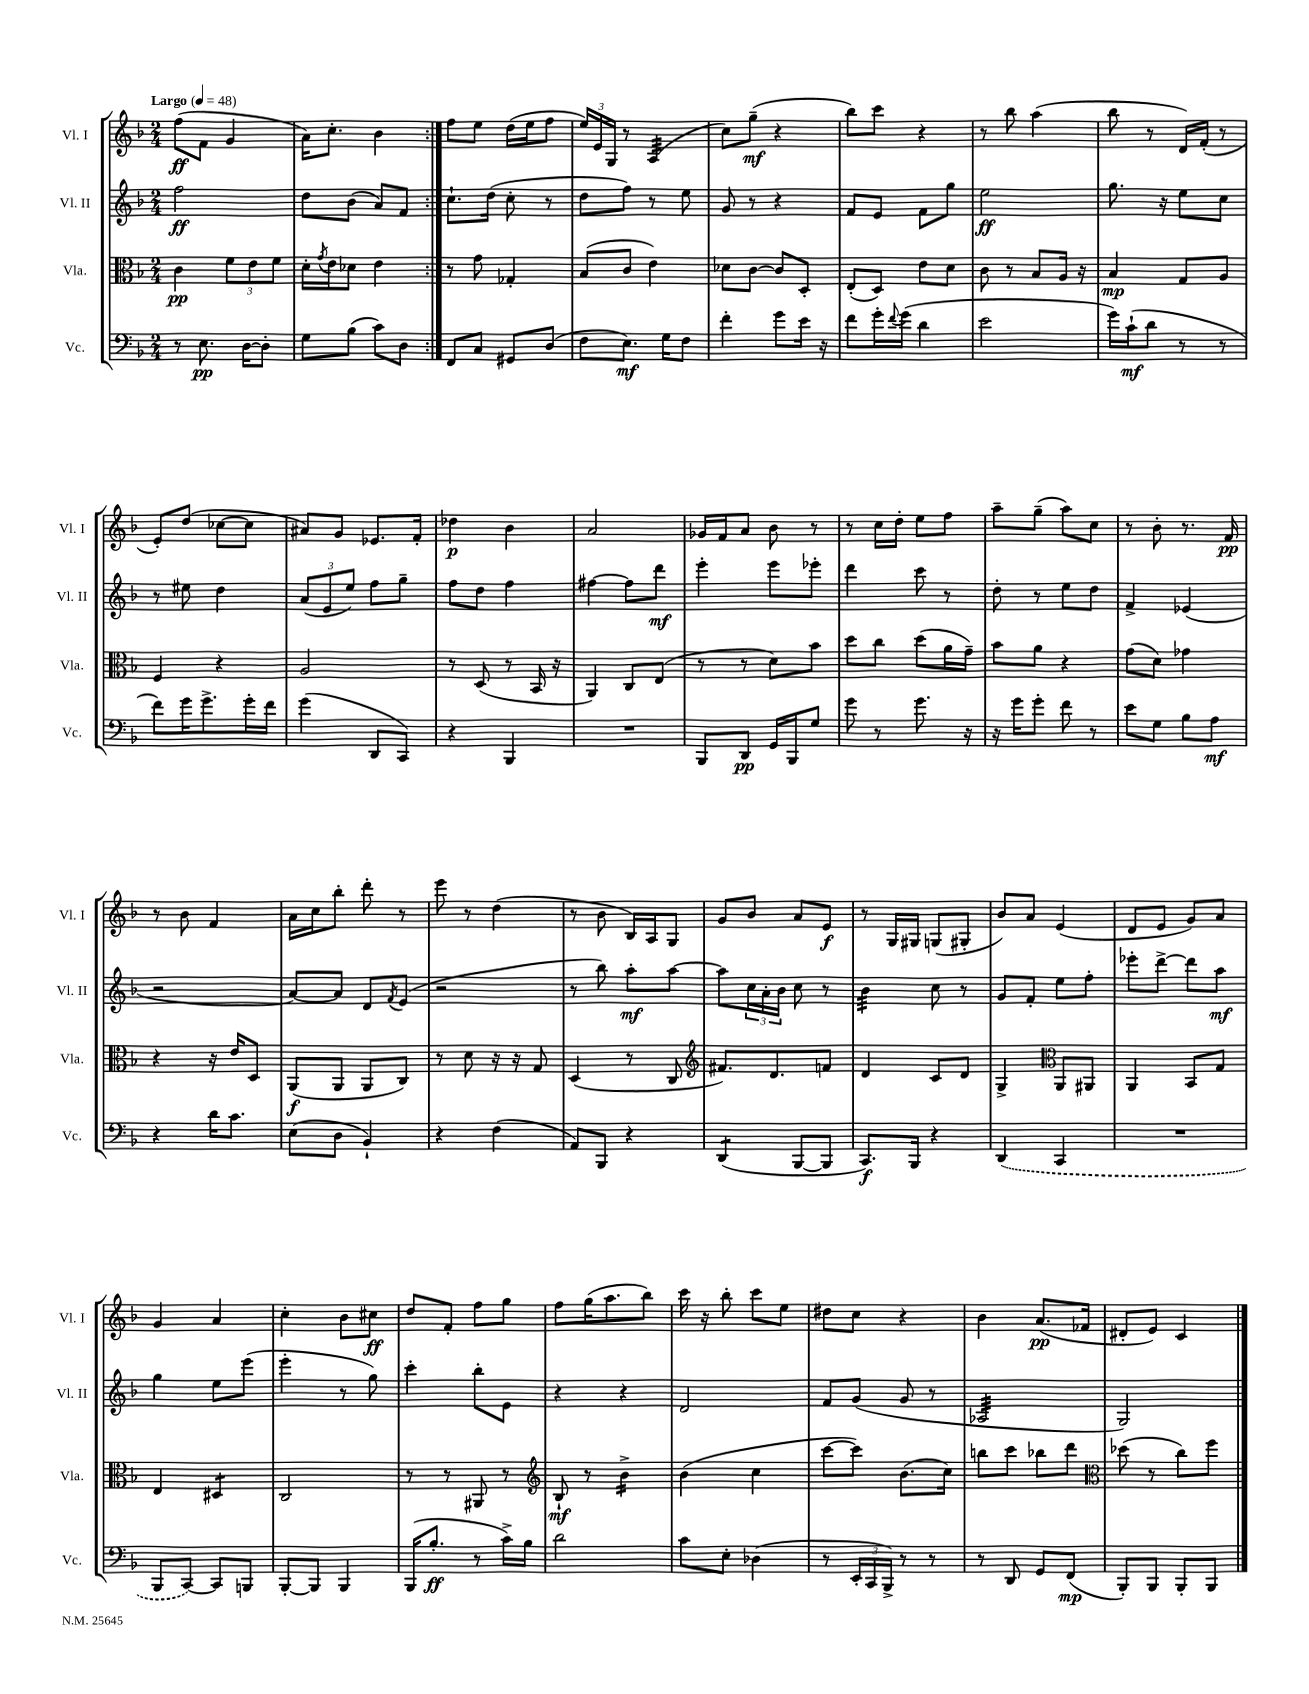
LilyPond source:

<<
\new StaffGroup <<
\new Staff = "s0" \with { instrumentName = "Vl. I" shortInstrumentName = "Vl. I" } {
    \clef treble \key f \major \numericTimeSignature \time 2/4 \tempo "Largo" 4 = 48
    \repeat volta 2 { f''8\ff( f'8 g'4 |
    a'16) c''8.-. bes'4 | }
    f''8 e''8 d''16( e''16 f''8 |
    \tuplet 3/2 { e''16) e'16 g16 } r8 a4:32( |
    c''8) g''8--\mf( r4 |
    bes''8) c'''8 r4 |
    r8 bes''8 a''4( |
    bes''8 r8 d'16) f'16-.( r8 |
    e'8-.) d''8( ces''8~ ces''8 |
    ais'8) g'8 ees'8. f'16-. |
    des''4\p bes'4 |
    a'2 |
    ges'16 f'16 a'8 bes'8 r8 |
    r8 c''16 d''16-. e''8 f''8 |
    a''8-- g''8--( a''8) c''8 |
    r8 bes'8-. r8. f'16\pp |
    r8 bes'8 f'4 |
    a'16 c''16 bes''8-. d'''8-. r8 |
    e'''8 r8 d''4( |
    r8 bes'8 bes16) a16 g8 |
    g'8 bes'8 a'8 e'8\f |
    r8 g16 gis16 g8( gis8-. |
    bes'8) a'8 e'4( |
    d'8 e'8 g'8) a'8 |
    g'4 a'4 |
    c''4-. bes'8 cis''8\ff |
    d''8 f'8-. f''8 g''8 |
    f''8 g''16( a''8. bes''8) |
    c'''16 r16 bes''8-. c'''8 e''8 |
    dis''8 c''8 r4 |
    bes'4 a'8.\pp( fes'16 |
    dis'8-. e'8) c'4 \bar "|." |
}
\new Staff = "s1" \with { instrumentName = "Vl. II" shortInstrumentName = "Vl. II" } {
    \clef treble \key f \major \numericTimeSignature \time 2/4
    \repeat volta 2 { f''2\ff |
    d''8 bes'8( a'8) f'8 | }
    c''8.-! d''16( c''8-. r8 |
    d''8 f''8) r8 e''8 |
    g'8 r8 r4 |
    f'8 e'8 f'8 g''8 |
    e''2\ff |
    g''8. r16 e''8 c''8 |
    r8 eis''8 d''4 |
    \tuplet 3/2 { a'8( e'8 e''8) } f''8 g''8-- |
    f''8 d''8 f''4 |
    fis''4~ fis''8 d'''8\mf |
    e'''4-. e'''8 ees'''8-. |
    d'''4 c'''8 r8 |
    d''8-. r8 e''8 d''8 |
    f'4-> ees'4( |
    r2 |
    a'8~) a'8 d'8 \acciaccatura { f'8 } e'8( |
    r2 |
    r8 bes''8) a''8-.\mf a''8~ |
    a''8 \tuplet 3/2 { c''16 a'16-. bes'16 } c''8 r8 |
    bes'4:32 c''8 r8 |
    g'8 f'8-. e''8 f''8-. |
    ees'''8-. d'''8~-> d'''8 a''8\mf |
    g''4 e''8 e'''8( |
    e'''4-. r8 g''8) |
    c'''4-. bes''8-. e'8 |
    r4 r4 |
    d'2 |
    f'8 g'8( g'8 r8 |
    aes2:32 |
    g2) \bar "|." |
}
\new Staff = "s2" \with { instrumentName = "Vla." shortInstrumentName = "Vla." } {
    \clef alto \key f \major \numericTimeSignature \time 2/4
    \repeat volta 2 { c'4\pp \tuplet 3/2 { f'8 e'8 f'8 } |
    d'16-. \acciaccatura { g'8 } e'16 des'8 e'4 | }
    r8 g'8 ges4-. |
    bes8( c'8 e'4) |
    des'8 c'8~ c'8 d8-. |
    e8-.( d8) e'8 d'8 |
    c'8 r8 bes8 a16 r16 |
    bes4\mp g8 a8 |
    f4 r4 |
    a2 |
    r8 d8( r8 bes,16 r16 |
    a,4) c8 e8( |
    r8 r8 d'8) bes'8 |
    d''8 c''8 d''8( a'16 g'16--) |
    bes'8 a'8 r4 |
    g'8( d'8) ges'4 |
    r4 r16 e'16 d8 |
    a,8\f( a,8 a,8 c8) |
    r8 d'8 r16 r16 g8 |
    d4( r8 c8 |
    \clef treble fis'8.) d'8. f'8 |
    d'4 c'8 d'8 |
    g4-> \clef alto a,8 ais,8 |
    a,4 bes,8 g8 |
    e4 dis4:8 |
    c2 |
    r8 r8 ais,8 r8 |
    \clef treble bes8-!\mf r8 bes'4:16-> |
    bes'4( c''4 |
    c'''8~ c'''8) bes'8.( c''16) |
    b''8 c'''8 bes''8 d'''8 |
    \clef alto des''8( r8 c''8) f''8 \bar "|." |
}
\new Staff = "s3" \with { instrumentName = "Vc." shortInstrumentName = "Vc." } {
    \clef bass \key f \major \numericTimeSignature \time 2/4
    \repeat volta 2 { r8 e8.\pp d16~ d8-. |
    g8 bes8( c'8) d8 | }
    f,8 c8 gis,8 d8( |
    f8 e8.\mf) g16 f8 |
    f'4-. g'8 e'16 r16 |
    f'8 g'16-. \appoggiatura { f'8 } g'16( d'4 |
    e'2 |
    g'16) c'16-!\mf( d'8 r8 r8 |
    f'8) g'16 g'8.-> g'16-. f'16 |
    g'4( d,8 c,8) |
    r4 bes,,4 |
    R2 |
    bes,,8 d,8\pp g,16 bes,,16 g8 |
    g'8 r8 g'8. r16 |
    r16 g'16 g'8-. f'8 r8 |
    e'8 g8 bes8 a8\mf |
    r4 d'16 c'8. |
    e8( d8 bes,4-!) |
    r4 f4( |
    a,8) bes,,8 r4 |
    d,4:8( bes,,8~ bes,,8 |
    c,8.\f) bes,,16 r4 |
    \once \slurDashed d,4( c,4 |
    R2 |
    bes,,8 c,8~) c,8 b,,8 |
    bes,,8~-. bes,,8 bes,,4 |
    bes,,16( bes8.-.\ff r8 c'16->) bes16 |
    d'2 |
    c'8 e8-. des4( |
    r8 \tuplet 3/2 { e,16-. c,16 bes,,16->) } r8 r8 |
    r8 d,8 g,8 f,8\mp( |
    bes,,8-.) bes,,8 bes,,8-. bes,,8 \bar "|." |
}
>>
>>
\layout { \context { \Score \remove "Bar_number_engraver" } }
